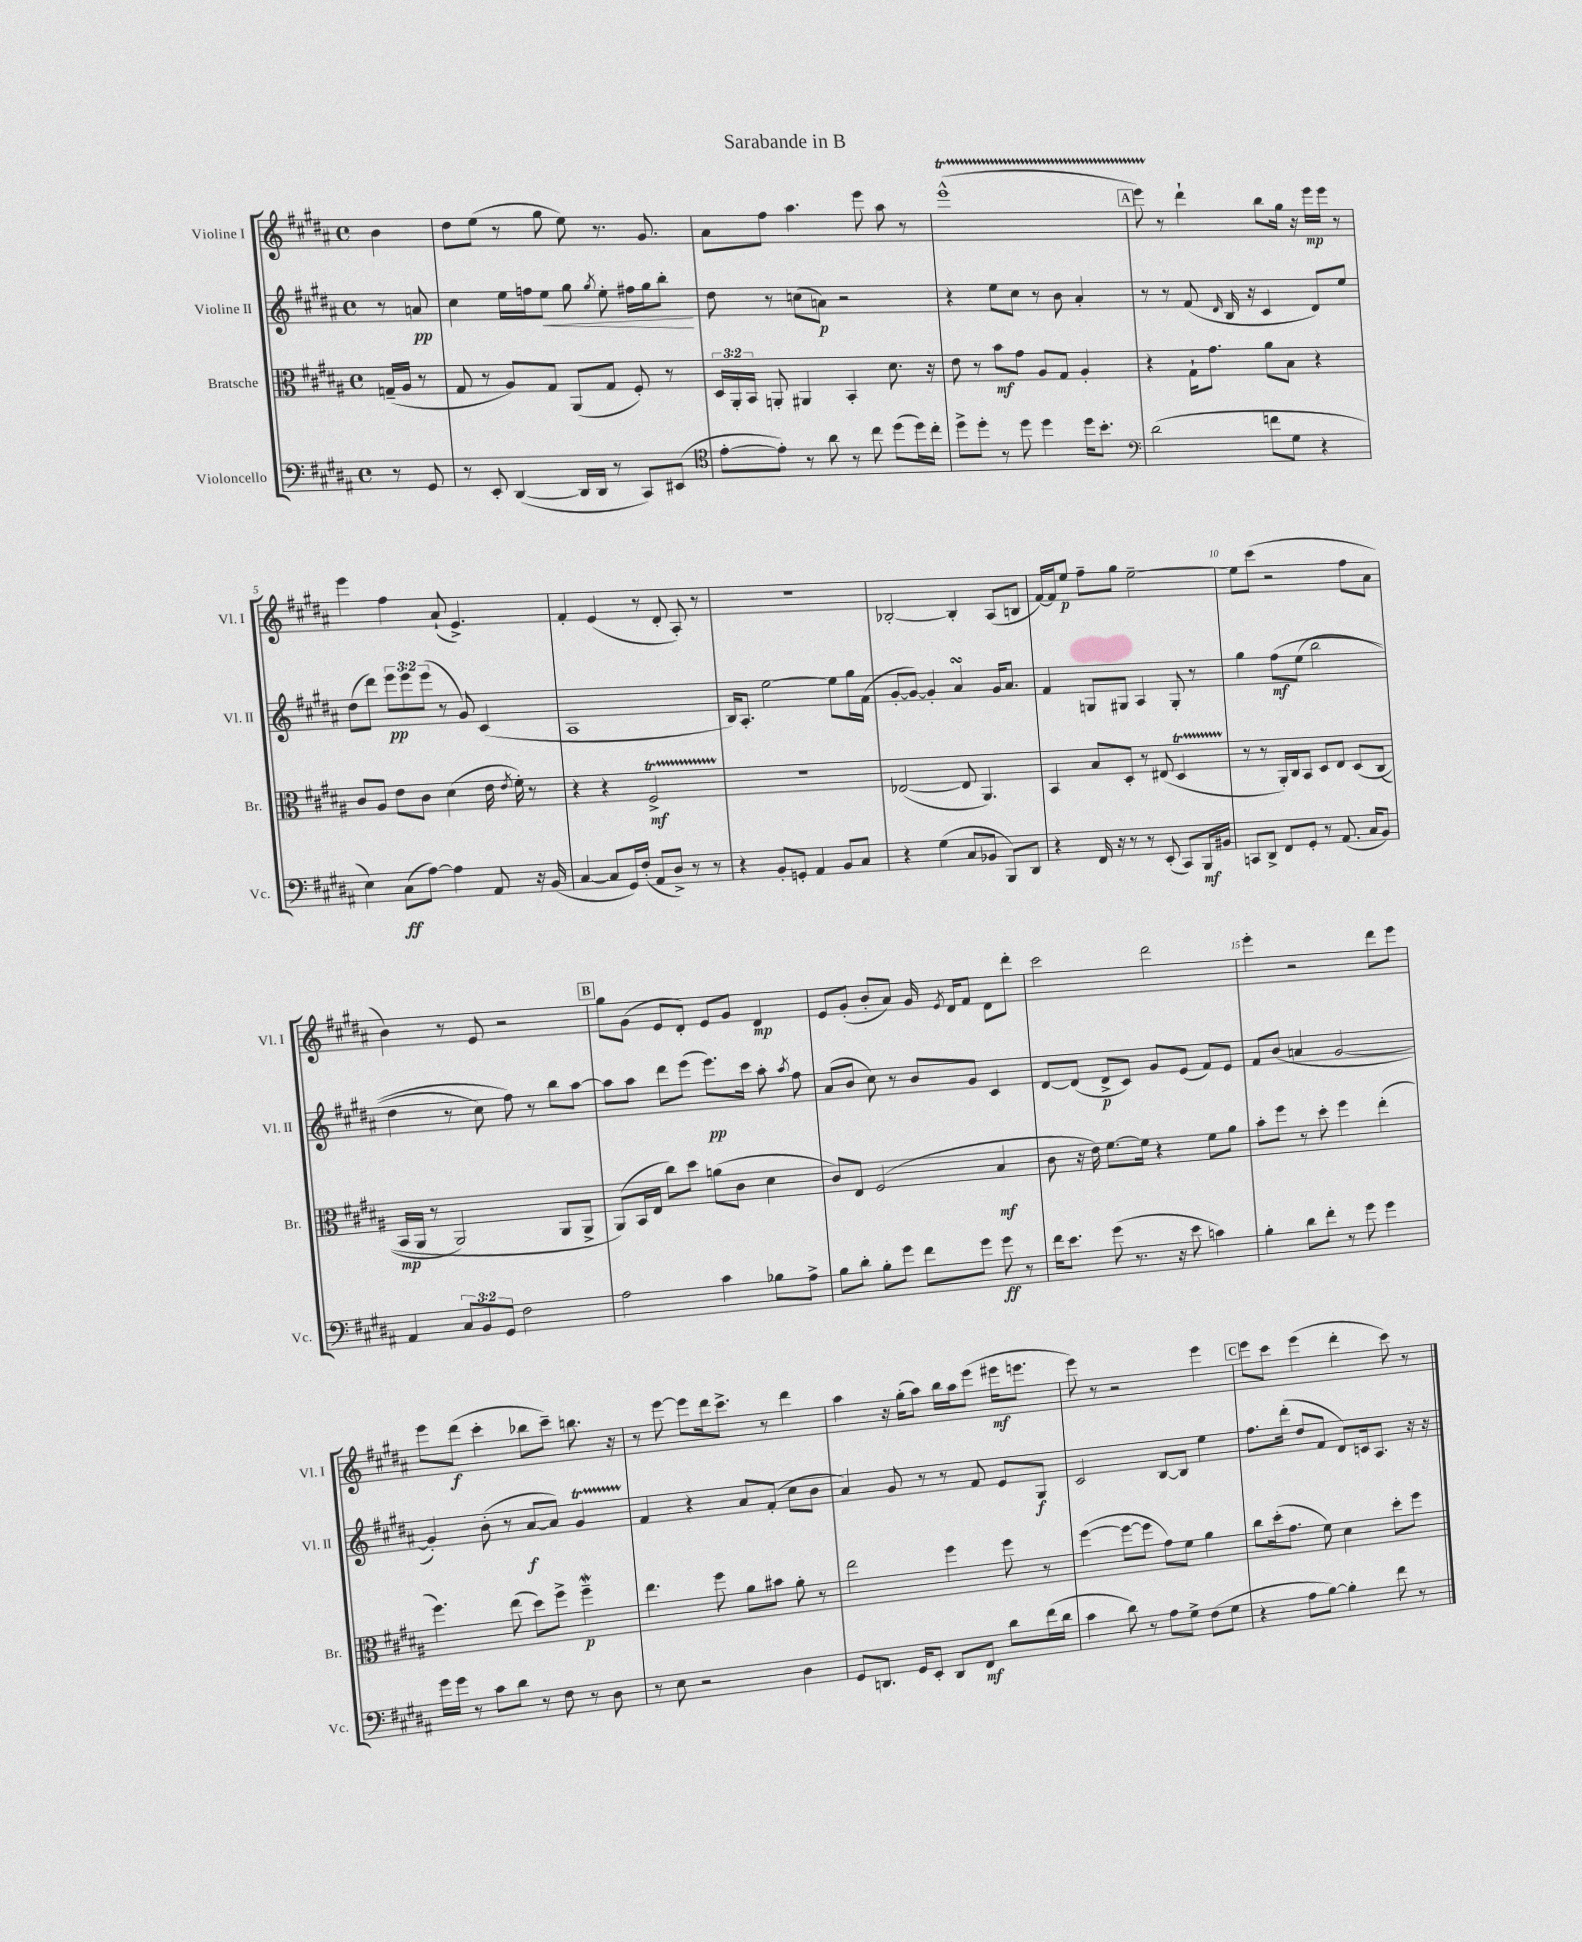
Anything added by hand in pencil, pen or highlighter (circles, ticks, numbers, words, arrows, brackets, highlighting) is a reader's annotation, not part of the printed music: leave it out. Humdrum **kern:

**kern	**dynam	**kern	**dynam	**kern	**dynam	**kern	**dynam
*part4	*part4	*part3	*part3	*part2	*part2	*part1	*part1
*staff4	*staff4	*staff3	*staff3	*staff2	*staff2	*staff1	*staff1
*I"Violoncello	*	*I"Bratsche	*	*I"Violine II	*	*I"Violine I	*
*I'Vc.	*	*I'Br.	*	*I'Vl. II	*	*I'Vl. I	*
*clefF4	*	*clefC3	*	*clefG2	*	*clefG2	*
*k[f#c#g#d#a#]	*	*k[f#c#g#d#a#]	*	*k[f#c#g#d#a#]	*	*k[f#c#g#d#a#]	*
*M4/4	*	*M4/4	*	*M4/4	*	*M4/4	*
*met(c)	*	*met(c)	*	*met(c)	*	*met(c)	*
=	=	=	=	=	=	=	=
8r	.	(16Gn~/LL	.	8r	.	4b\	.
.	.	16A#/JJ	.	.	.	.	.
8GG#/	.	8r	.	8an/	pp	.	.
=1	=1	=1	=1	=1	=1	=1	=1
8r	.	8G#/	.	4cc#\	.	8dd#\L	.
8EE'/	.	8r	.	.	.	(8ee\J	.
([4DD#/	.	8A#/L)	.	16ee\LL	.	8r	.
.	.	.	.	16ffn\J	.	.	.
!	!	!	!	!	!LO:HP:b	!	!
.	.	8G#/J	.	8ee\J	<	8gg#\	.
16DD#/LL]	.	(8AA#/L	.	8gg#\	.	8ee\)	.
16DD#/JJ	.	.	.	.	.	.	.
.	.	.	.	8qgg#/	.	.	.
8r	.	8G#/J	.	8ee'\	.	8.r	.
8CC#/L)	.	8F#'/)	.	16ff#X\LL	.	.	.
.	.	.	.	16gg#\J	.	8.g#/	.
(8EE#X/J	.	8r	.	8bb'\J	.	.	.
.	.	.	.	.	[	.	.
=2	=2	=2	=2	=2	=2	=2	=2
*clefC4	*	*	*	*	*	*	*
[8e'\L	.	24D#/LL	.	8dd#\	.	8a#\L	.
.	.	24AA#'/	.	.	.	.	.
.	.	24BB/JJ	.	.	.	.	.
8e'\J])	.	8AAn'/	.	8r	.	8ff#\J	.
8r	.	4AA#X/	.	(8ccn\L	.	4.aa#\	.
8a#\	.	.	.	8an\J)	p	.	.
8r	.	4BB'/	.	2r	.	.	.
8cc#\	.	.	.	.	.	8eee\	.
(8dd#\L	.	8.d#\	.	.	.	8aa#\	.
16dd#\L)	.	.	.	.	.	8r	.
16cc#'\JJ	.	16r	.	.	.	.	.
=3	=3	=3	=3	=3	=3	=3	=3
8dd#^\L	.	8e\	.	4r	.	(1eeeT^^	.
8dd#'\J	.	8r	.	.	.	.	.
8r	.	8b\L	mf	8ee\L	.	.	.
8dd#\	.	8g#\J	.	8cc#\J	.	.	.
4dd#\	.	8A#/L	.	8r	.	.	.
.	.	8G#/J	.	8b\	.	.	.
16dd#\KL	.	4A#'/	.	4a#'/	.	.	.
8.b'\J	.	.	.	.	.	.	.
!!LO:REH:place=s1:t=A
=4	=4	=4	=4	=4	=4	=4	=4
*clefF4	*	*	*	*	*	*	*
(2d#\	.	4r	.	8r	.	8eeeTTT\)	.
.	.	.	.	8r	.	8r	.
.	.	16G#`\KL	.	(8f#/	.	4ddd#`\	.
.	.	8.g#\J	.	.	.	.	.
.	.	.	.	16qqd#/	.	.	.
.	.	.	.	16B/	.	.	.
.	.	.	.	16r	.	.	.
8fn\L	.	8a#\L	.	4c#/	.	8bb\L	.
8G#\J	.	8B\J	.	.	.	16gg#\Jk	.
.	.	.	.	.	.	16r	.
4r	.	4r	.	8d#/L)	.	16eee\LL	mp
.	.	.	.	.	.	16eee\JJ	.
.	.	.	.	8ee/J	.	8r	.
!!LO:LB:g=z
=5	=5	=5	=5	=5	=5	=5	=5
4E\)	.	8c#/L	.	(8dd#\L	.	4eee\	.
.	.	8A#/J	.	8ddd#\J)	.	.	.
(8C#\L	ff	8e\L	.	12eee\L	pp	4ff#\	.
.	.	.	.	12eee\	.	.	.
[8A#\J)	.	8c#\J	.	.	.	.	.
.	.	.	.	(12eee\J	.	.	.
4A#\]	.	(4d#\	.	8r	.	(8a#`/	.
.	.	.	.	8g#/)	.	4.e^/)	.
8AA#/	.	16e\	.	(4c#/	.	.	.
.	.	8qe/	.	.	.	.	.
.	.	16f#'\)	.	.	.	.	.
16r	.	8r	.	.	.	.	.
(16BB/	.	.	.	.	.	.	.
=6	=6	=6	=6	=6	=6	=6	=6
[4C#/	.	4r	.	1A#	.	4f#'/	.
8C#/L]	.	4r	.	.	.	(4e/	.
16GG#/L)	.	.	.	.	.	.	.
(16F#'/JJ	.	.	.	.	.	.	.
8AA#/L	.	2F#T^/	mf	.	.	8r	.
8D#^/J)	.	.	.	.	.	8d#'/	.
8r	.	.	.	.	.	8A#'/)	.
8r	.	.	.	.	.	8r	.
=7	=7	=7	=7	=7	=7	=7	=7
4r	.	1r	.	16B/KL)	.	1r	.
.	.	.	.	8.A#'/J	.	.	.
8BB'/L	.	.	.	[2ee\	.	.	.
8GGn'/J	.	.	.	.	.	.	.
4AA#/	.	.	.	.	.	.	.
8BB/L	.	.	.	8ee\L]	.	.	.
8C#/J	.	.	.	16gg#\L	.	.	.
.	.	.	.	(16f#\JJ	.	.	.
=8	=8	=8	=8	=8	=8	=8	=8
4r	.	([2E-X/	.	[8g#'/L	.	[2B-X'/	.
.	.	.	.	8g#/J_)	.	.	.
(4G#\	.	.	.	4g#'/]	.	.	.
8C#/L	.	8E-/]	.	4a#sSsS/	.	4B-'/]	.
8BB-X/J	.	4.AA#/)	.	.	.	.	.
8BBB/L)	.	.	.	16g#/KL	.	(8A#/L	.
.	.	.	.	8.a#/J	.	.	.
8DD#/J	.	.	.	.	.	8Bn/J	.
=9	=9	=9	=9	=9	=9	=9	=9
4r	.	4BB/	.	4f#/	.	[16f#/LL)	.
.	.	.	.	.	.	16f#/J]	.
.	.	.	.	.	.	8ee/J	p
16FF#/	.	8B/L	.	8Gn/L	.	8ff#~\L	.
16r	.	.	.	.	.	.	.
8r	.	8D#'/J	.	8G#X/J	.	8gg#\J	.
8r	.	8r	.	4A#/	.	[2ee~\	.
(8EE'/	.	(8E#X/	.	.	.	.	.
8CC#/L)	.	4D#t/	.	8G#'/	.	.	.
16BBB/L	mf	.	.	8r	.	.	.
16BB#X/JJ	.	.	.	.	.	.	.
=10	=10	=10	=10	=10	=10	=10	=10
8CCn/L	.	8r	.	4gg#\	.	8ee\L]	.
8DD#^/J	.	8r	.	.	.	(8ccc#\J	.
8FF#/L	.	16AA#'/LL)	.	(8ff#\L	mf	2r	.
.	.	16C#/J	.	.	.	.	.
8GG#'/J	.	8BB/J	.	(8ee\J	.	.	.
8r	.	8D#/L	.	2bb\	.	.	.
(8.AA#/	.	8E/J	.	.	.	.	.
.	.	(8D#/L	.	.	.	8ff#\L	.
16C#/KL	.	.	.	.	.	.	.
8BB/J)	.	(8C#/J	.	.	.	8a#\J	.
!!LO:LB:g=z
=11	=11	=11	=11	=11	=11	=11	=11
4AA#/	.	16BB/LL	mp	4dd#\	.	4b\)	.
.	.	16AA#/JJ	.	.	.	.	.
.	.	8r	.	.	.	.	.
12C#/L	.	2AA#/)	.	8r	.	8r	.
12BB/	.	.	.	.	.	.	.
.	.	.	.	8cc#\)	.	8e/	.
12GG#/J	.	.	.	.	.	.	.
2F#\	.	.	.	8ff#\)	.	2r	.
.	.	.	.	8r	.	.	.
.	.	8AA#/L	.	8bb\L	.	.	.
.	.	8AA#^/J	.	[8aa#\J	.	.	.
!!LO:REH:place=s1:t=B
=12	=12	=12	=12	=12	=12	=12	=12
2A#\	.	(8AA#/L)	.	8aa#\L]	.	8gg#\L	.
.	.	16BB/L	.	8aa#\J	.	(8g#\J	.
.	.	16E/JJ	.	.	.	.	.
.	.	8cc#\L)	.	8ddd#\L	.	8e/L	.
.	.	8dd#\J	.	(8eee\J	.	8d#'/J)	.
4c#\	.	(8an\L	.	8.eee\L)	pp	8e/L	.
.	.	8c#\J	.	.	.	8g#/J	.
.	.	.	.	16ccc#\Jk	.	.	.
8B-X\L	.	4d#\	.	8aa#'\	.	4d#/	mp
.	.	.	.	8qaa#/	.	.	.
8A#^\J	.	.	.	8ff#\	.	.	.
=13	=13	=13	=13	=13	=13	=13	=13
8B\L	.	8c#/L)	.	(8a#/L	.	8e/L	.
8d#'\J	.	8E/J	.	8b/J	.	(8g#'/J	.
8B'\L	.	(2F#/	.	8cc#\)	.	8b'/L	.
8g#\J	.	.	.	8r	.	8a#/J)	.
8f#\L	.	.	.	8b/L	.	16g#/	.
.	.	.	.	.	.	8qe/	.
.	.	.	.	.	.	16d#/KL	.
8g#\J	.	.	.	8g#/J	.	8f#/J	.
8g#\	ff	4B/	mf	4c#/	.	8d#\L	.
8r	.	.	.	.	.	8ddd#'\J	.
=14	=14	=14	=14	=14	=14	=14	=14
16f#\KL	.	8c#\	.	[8d#/L	.	2ccc#\	.
8.e\J	.	.	.	.	.	.	.
.	.	16r	.	(8d#/J]	.	.	.
.	.	16e\)	.	.	.	.	.
(8g#\	.	[8.f#\L	.	8d#^/L	p	.	.
8.r	.	.	.	8c#/J)	.	.	.
.	.	16f#\Jk]	.	.	.	.	.
.	.	4r	.	8g#/L	.	2ddd#\	.
16r	.	.	.	.	.	.	.
8e\	.	.	.	(8e/J	.	.	.
4cn\)	.	8f#\L	.	8f#/L)	.	.	.
.	.	8a#\J	.	8e/J	.	.	.
=15	=15	=15	=15	=15	=15	=15	=15
4B'\	.	8b'\L	.	8f#/L	.	4eee'\	.
.	.	8ff#\J	.	(8b/J	.	.	.
8d#\L	.	8r	.	4an/	.	2r	.
8f#'\J	.	8dd#'\	.	.	.	.	.
8r	.	4ff#\	.	[2g#/	.	.	.
8g#\	.	.	.	.	.	.	.
4g#\	.	(4ee'\	.	.	.	8ddd#\L	.
.	.	.	.	.	.	8eee\J	.
!!LO:LB:g=z
=16	=16	=16	=16	=16	=16	=16	=16
16g#\LL	.	4.ff#\)	.	4g#'/])	.	8eee\L	.
16g#\JJ	.	.	.	.	.	.	.
8r	.	.	.	.	.	(8ddd#\J	f
8c#\L	.	.	.	(8b'\	.	4ccc#'\	.
8d#\J	.	(8ee\	.	8r	.	.	.
8r	.	8dd#\L)	.	[8a#/L	f	8bb-X\L	.
8F#\	.	8ff#^\J	.	8a#/J])	.	8ccc#~\J)	.
8r	.	4ff#W~\	p	4g#T/	.	8.bbn\	.
8D#\	.	.	.	.	.	.	.
.	.	.	.	.	.	16r	.
=17	=17	=17	=17	=17	=17	=17	=17
8r	.	4.ee\	.	4f#/	.	8r	.
8E\	.	.	.	.	.	[8eee\	.
2r	.	.	.	4r	.	8eee\L]	.
.	.	8ff#\	.	.	.	16ddd#\k	.
.	.	.	.	.	.	8.ccc#^\J	.
.	.	8a#\L	.	8a#/L	.	.	.
.	.	8b#X\J	.	(8f#'/J	.	8r	.
4D#\	.	8a#'\	.	8cc#\L	.	4ddd#\	.
.	.	8r	.	8b\J	.	.	.
=18	=18	=18	=18	=18	=18	=18	=18
8GG#/L	.	2ee\	.	4a#/)	.	4aa#\	.
8.DDn/J	.	.	.	.	.	.	.
.	.	.	.	8g#/	.	16r	.
16GG#/KL	.	.	.	.	.	(16gg#'\KL	.
8EE'/J	.	.	.	8r	.	8aa#\J)	.
8DD/L	.	4ff#\	.	8r	.	16bb\LL	.
.	.	.	.	.	.	16aa#\J	.
8FF#/J	mf	.	.	8f#/	.	(8eee\J	.
8d#\L	.	8ff#\	.	8e/L	.	16eee#X\KL	mf
.	.	.	.	.	.	8.eeen\J	.
(16f#\L	.	8r	.	8G#/J	f	.	.
16d#\JJ	.	.	.	.	.	.	.
=19	=19	=19	=19	=19	=19	=19	=19
4c#\	.	([4ff#\	.	2c#/	.	8eee\)	.
.	.	.	.	.	.	8r	.
8d#\)	.	8ff#\L_	.	.	.	2r	.
8r	.	8ff#\J]	.	.	.	.	.
8A#\L	.	8g#\L)	.	[8B/L	.	.	.
8G#^\J	.	8f#\J	.	8B/J]	.	.	.
(8F#\L	.	4a#\	.	4ee\	.	4eee\	.
8G#\J	.	.	.	.	.	.	.
!!LO:REH:place=s1:t=C
=20	=20	=20	=20	=20	=20	=20	=20
4r	.	8cc#\L	.	8.ff#\L	.	8eee\L	.
.	.	(16dd#'\k	.	.	.	8ccc#\J	.
.	.	8.g#\J	.	(16ddd#'\Jk	.	.	.
8A#\L	.	.	.	8dd#/L	.	(4eee\	.
[8B\J)	.	8f#\)	.	8f#/J	.	.	.
4B'\]	.	4d#\	.	8d#/L)	.	4ddd#'\	.
.	.	.	.	16cn/k	.	.	.
.	.	.	.	8.A#/J	.	.	.
8f#\	.	8dd#'\L	.	.	.	8ccc#\)	.
8r	.	8ff#\J	.	16r	.	8r	.
.	.	.	.	16r	.	.	.
==	==	==	==	==	==	==	==
*-	*-	*-	*-	*-	*-	*-	*-
